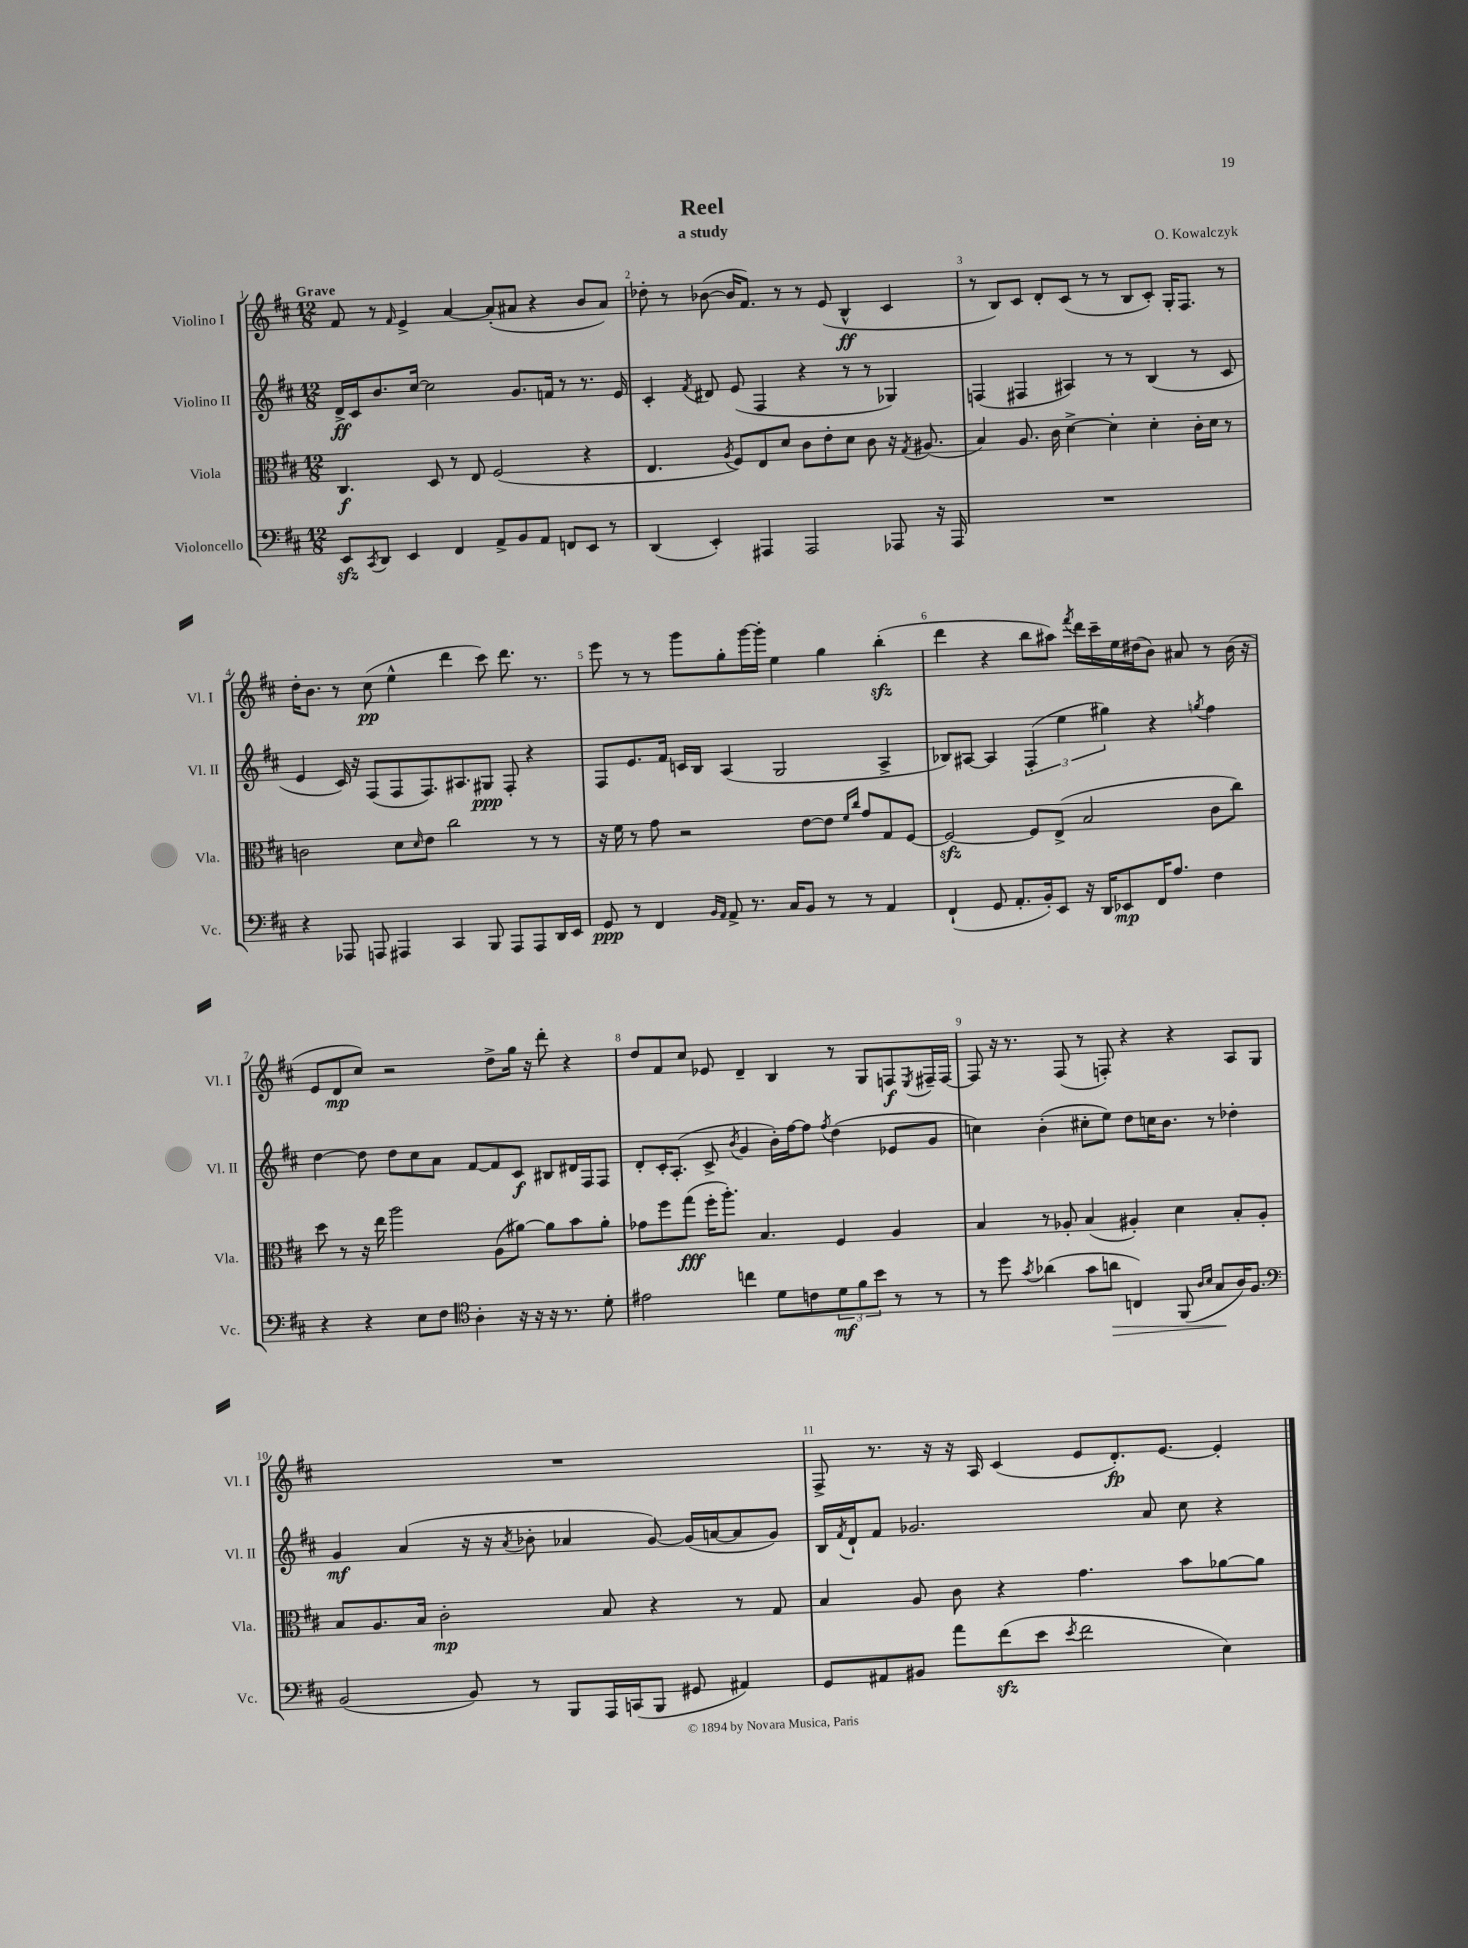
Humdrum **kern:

**kern	**dynam	**kern	**dynam	**kern	**dynam	**kern	**dynam
*part4	*part4	*part3	*part3	*part2	*part2	*part1	*part1
*staff4	*staff4	*staff3	*staff3	*staff2	*staff2	*staff1	*staff1
*I"Violoncello	*	*I"Viola	*	*I"Violino II	*	*I"Violino I	*
*I'Vc.	*	*I'Vla.	*	*I'Vl. II	*	*I'Vl. I	*
*clefF4	*	*clefC3	*	*clefG2	*	*clefG2	*
*k[f#c#]	*	*k[f#c#]	*	*k[f#c#]	*	*k[f#c#]	*
*M12/8	*	*M12/8	*	*M12/8	*	*M12/8	*
=1	=1	=1	=1	=1	=1	=1	=1
!	!	!	!	!	!	!LO:TX:a:B:t=Grave	!
8EEzz/L	.	4.C#/	f	16d^/LL	ff	8f#/	.
.	.	.	.	16c#/J	.	.	.
8qCC#/	.	.	.	.	.	.	.
8DD/J	.	.	.	8.b/	.	8r	.
.	.	.	.	.	.	16qqf#/	.
4EE/	.	.	.	.	.	4e^/	.
.	.	.	.	[16cc#/Jk	.	.	.
.	.	8D/	.	2cc#\]	.	.	.
4FF#/	.	8r	.	.	.	[4a/	.
.	.	8E/	.	.	.	.	.
8AA^/L	.	(2F#/	.	.	.	(8a'/L]	.
8BB/	.	.	.	8.g/L	.	8a#X/J	.
8AA/J	.	.	.	.	.	4r	.
.	.	.	.	16fn/Jk	.	.	.
8FFn/L	.	.	.	8r	.	.	.
8EE/J	.	4r	.	8.r	.	8b/L	.
8r	.	.	.	.	.	8a#/J)	.
.	.	.	.	16e/	.	.	.
=2	=2	=2	=2	=2	=2	=2	=2
(4DD/	.	4.E/	.	4c#'/	.	8dd-X'\	.
.	.	.	.	.	.	8r	.
.	.	.	.	8qf#/	.	.	.
4EE'/)	.	.	.	8d#X/	.	([8b-X\	.
.	.	8qA/	.	.	.	.	.
.	.	8F#/L)	.	(8e/	.	16b-/KL]	.
.	.	.	.	.	.	8.f#/J)	.
4AAA#X/	.	8E/	.	4F#/	.	.	.
.	.	8d/J	.	.	.	8r	.
2AAA#/	.	8c#\L	.	4r	.	8r	.
.	.	8e'\	.	.	.	(8e/	.
.	.	8d\J	.	8r	.	4B^^/	ff
.	.	8c#\	.	8r	.	.	.
8AAA-X/	.	16r	.	4G-X/)	.	4c#/	.
.	.	8qG/	.	.	.	.	.
.	.	(8.A#X/	.	.	.	.	.
16r	.	.	.	.	.	.	.
16AAA-/	.	.	.	.	.	.	.
=3	=3	=3	=3	=3	=3	=3	=3
1.r	.	4B/)	.	(4Fn/	.	8r	.
.	.	.	.	.	.	8B/L)	.
.	.	8.A/	.	4F#X/	.	8c#/J	.
.	.	.	.	.	.	8d'/L	.
.	.	16c#\	.	.	.	.	.
.	.	[4d^\	.	4A#X/)	.	(8c#/J	.
.	.	.	.	.	.	8r	.
.	.	4d'\]	.	8r	.	8r	.
.	.	.	.	8r	.	8B/L	.
.	.	4d'\	.	(4B/	.	8c#'/J)	.
.	.	.	.	.	.	16G'/KL	.
.	.	.	.	.	.	8.F#/J	.
.	.	16c#'\LL	.	8r	.	.	.
.	.	16d\JJ	.	.	.	.	.
.	.	8r	.	8c#/	.	8r	.
!!LO:LB:g=z
=4	=4	=4	=4	=4	=4	=4	=4
4r	.	2cn\	.	4e/	.	16dd'\KL	.
.	.	.	.	.	.	8.b\J	.
8AAA-X/	.	.	.	16c#/)	.	8r	.
.	.	.	.	16r	.	.	.
8AAAn/	.	.	.	(8F#/L	.	(8cc#\	pp
4AAA#X/	.	8d\L	.	8F#/	.	4ee^^\	.
.	.	16qqd/	.	.	.	.	.
.	.	8e\J	.	8.F#/)	.	.	.
4CC#/	.	2cc#\	.	.	.	4ddd\	.
.	.	.	.	8.A#X/	.	.	.
8BBB/	.	.	.	8G#X/J	ppp	8ccc#\)	.
8AAA#/L	.	.	.	8F#'/	.	8.ddd\	.
8AAA#/	.	8r	.	4r	.	.	.
.	.	.	.	.	.	8.r	.
16DD/L	.	8r	.	.	.	.	.
16EE/JJ	.	.	.	.	.	.	.
=5	=5	=5	=5	=5	=5	=5	=5
8GG/	ppp	16r	.	8F#/L	.	8eee\	.
.	.	16f#\	.	.	.	.	.
8r	.	8r	.	8.e/	.	8r	.
4FF#/	.	8g\	.	.	.	8r	.
.	.	.	.	16f#/Jk	.	.	.
.	.	2r	.	16cn/LL	.	8ggg\L	.
.	.	.	.	16B/JJ	.	.	.
16qqBB/LL	.	.	.	.	.	.	.
16qqAA/JJ	.	.	.	.	.	.	.
8AA^/	.	.	.	(4A/	.	8gg'\	.
8.r	.	.	.	.	.	[16ggg\L	.
.	.	.	.	.	.	16ggg'\JJ]	.
.	.	.	.	2G/	.	4ee\	.
16C#/KL	.	.	.	.	.	.	.
8BB/J	.	[8e\L	.	.	.	.	.
8r	.	8e\J]	.	.	.	4gg\	.
.	.	16qqf#/LL	.	.	.	.	.
.	.	16qqcc#/JJ	.	.	.	.	.
8r	.	8g/L	.	.	.	.	.
4AA/	.	8G/	.	4A^/	.	(4bbzz'\	.
.	.	[8F#/J	.	.	.	.	.
=6	=6	=6	=6	=6	=6	=6	=6
(4FF#`/	.	2F#zz/_	.	8B-X/L)	.	4ddd\	.
.	.	.	.	[8A#X/J	.	.	.
8GG/	.	.	.	4A#/]	.	4r	.
8.AA'/L	.	.	.	.	.	.	.
.	.	8F#/L]	.	(6F#'/	.	8bb\L	.
16BB'/k)	.	.	.	.	.	.	.
8EE/J	.	(8E^/J	.	.	.	8aa#X\J)	.
.	.	.	.	6ee\	.	.	.
.	.	.	.	.	.	8qfff#/	.
16r	.	2B/	.	.	.	16ddd\LL	.
16DD/KL	.	.	.	.	.	16ccc#~\	.
.	.	.	.	6gg#X\)	.	.	.
8EE-X/	mp	.	.	.	.	16ee\	.
.	.	.	.	.	.	(16dd#X\J	.
16FF#/K	.	.	.	4r	.	8b\J)	.
8.A/J	.	.	.	.	.	.	.
.	.	.	.	.	.	8a#X/	.
.	.	.	.	8qggn/	.	.	.
4F#\	.	8c#\L	.	4ff#\	.	8r	.
.	.	8cc#\J)	.	.	.	(16b\	.
.	.	.	.	.	.	16r	.
!!LO:LB:g=z
=7	=7	=7	=7	=7	=7	=7	=7
4r	.	8dd\	.	[4dd\	.	8e/L	.
.	.	8r	.	.	.	8d/	mp
4r	.	16r	.	8dd\]	.	8cc#/J)	.
.	.	16ee\	.	.	.	.	.
.	.	2aa\	.	8dd\L	.	2r	.
8E\L	.	.	.	8cc#\	.	.	.
8F#\J	.	.	.	8a\J	.	.	.
*clefC4	*	*	*	*	*	*	*
4A'\	.	.	.	[8f#/L	.	.	.
.	.	(8A\L	.	8f#/]	.	8dd^\L	.
16r	.	[8a#X\J)	.	8c#/J	f	16gg\Jk	.
16r	.	.	.	.	.	16r	.
16r	.	8a#\L]	.	8B#X/L	.	8ddd'\	.
8.r	.	.	.	.	.	.	.
.	.	8b\	.	16d#X/L	.	4r	.
.	.	.	.	16F#/J	.	.	.
8d'\	.	8a#'\J	.	8F#/J	.	.	.
=8	=8	=8	=8	=8	=8	=8	=8
2e#X\	.	8g-X\L	.	8d'/L	.	8dd/L	.
.	.	8ff#\	.	16c#'/K	.	8f#/	.
.	.	.	.	(8.A'/J	.	.	.
.	.	(8gg\J	fff	.	.	8cc#/J	.
.	.	16ff#'\KL	.	8c#^/	.	8e-X/	.
.	.	8.aa'\J)	.	.	.	.	.
.	.	.	.	8qb/	.	.	.
4ccn\	.	.	.	4g/	.	4d~/	.
.	.	4.B/	.	.	.	.	.
8d\L	.	.	.	16b'\LL)	.	4B/	.
.	.	.	.	[16ff#\J	.	.	.
8cn\	.	.	.	8ff#\J]	.	.	.
.	.	.	.	8qff#/	.	.	.
12d\	mf	4F#/	.	(4dd\	.	8r	.
12f#\	.	.	.	.	.	.	.
.	.	.	.	.	.	8G/L	.
12b\J	.	.	.	.	.	.	.
8r	.	4A/	.	8e-X/L	.	8Fn/	f
.	.	.	.	.	.	8qE/	.
8r	.	.	.	8g/J	.	16F#X~/L	.
.	.	.	.	.	.	[16F#/JJ	.
=9	=9	=9	=9	=9	=9	=9	=9
8r	.	4B/	.	4ccn\)	.	8F#/]	.
8dd\	.	.	.	.	.	16r	.
.	.	.	.	.	.	8.r	.
8qg/	.	.	.	.	.	.	.
(4a-X\	.	8r	.	(4b'\	.	.	.
.	.	8A-X'/	.	.	.	(8F#/	.
8g\L	.	(4B/	.	8cc#X'\L	.	8r	.
!	!LO:HP:b	!	!	!	!	!	!
8an\J	>	.	.	8ee\J)	.	8Fn'/)	.
4Cn/)	.	4A#X'/)	.	8dd\L	.	4r	.
.	.	.	.	16ccn\K	.	.	.
.	.	.	.	8.b\J	.	.	.
(8FF#/	.	4d\	.	.	.	4r	.
16qqA/LL	.	.	.	.	.	.	.
16qqB/JJ	.	.	.	.	.	.	.
8G/L	.	.	.	8r	.	.	.
16A/K)	]	8B'/L	.	4dd-X'\	.	8A/L	.
8.F#/J	.	.	.	.	.	.	.
.	.	8A#'/J	.	.	.	8G/J	.
!!LO:LB:g=z
=10	=10	=10	=10	=10	=10	=10	=10
*clefF4	*	*	*	*	*	*	*
(2BB/	.	8B/L	.	4g/	mf	1.r	.
.	.	8.A/	.	.	.	.	.
.	.	.	.	(4a/	.	.	.
.	.	16B/Jk	.	.	.	.	.
.	.	2c#'\	mp	.	.	.	.
8BB/)	.	.	.	16r	.	.	.
.	.	.	.	16r	.	.	.
.	.	.	.	8qa/	.	.	.
8r	.	.	.	8b-X'\	.	.	.
8BBB/L	.	.	.	4a-X/	.	.	.
16AAA/L	.	8B/	.	.	.	.	.
(16CCn/J	.	.	.	.	.	.	.
8BBB/J	.	4r	.	[8g/)	.	.	.
8GG#X/	.	.	.	(16g/LL]	.	.	.
.	.	.	.	[16an/J	.	.	.
4AA#X/)	.	8r	.	8a/]	.	.	.
.	.	8G/	.	8g/J)	.	.	.
=11	=11	=11	=11	=11	=11	=11	=11
8GG/L	.	4B/	.	16B/LL	.	8F#^/	.
.	.	.	.	8qf#/	.	.	.
.	.	.	.	16d`/J	.	.	.
8AA#X/	.	.	.	8f#/J	.	8.r	.
8BB#X/J	.	8A/	.	2.g-X/	.	.	.
.	.	.	.	.	.	16r	.
8a\L	.	8c#\	.	.	.	16r	.
.	.	.	.	.	.	16A/	.
(8f#zz\	.	4r	.	.	.	(4c#/	.
8e\J	.	.	.	.	.	.	.
8qe/	.	.	.	.	.	.	.
2f#\	.	4.g\	.	.	.	8e/L	.
.	.	.	.	.	.	8.d'/)	fp
.	.	.	.	8a/	.	.	.
.	.	.	.	.	.	[8.e/J	.
.	.	8b\L	.	8cc#\	.	.	.
4E\)	.	[8a-X\	.	4r	.	4e'/]	.
.	.	8a-\J]	.	.	.	.	.
==	==	==	==	==	==	==	==
*-	*-	*-	*-	*-	*-	*-	*-
